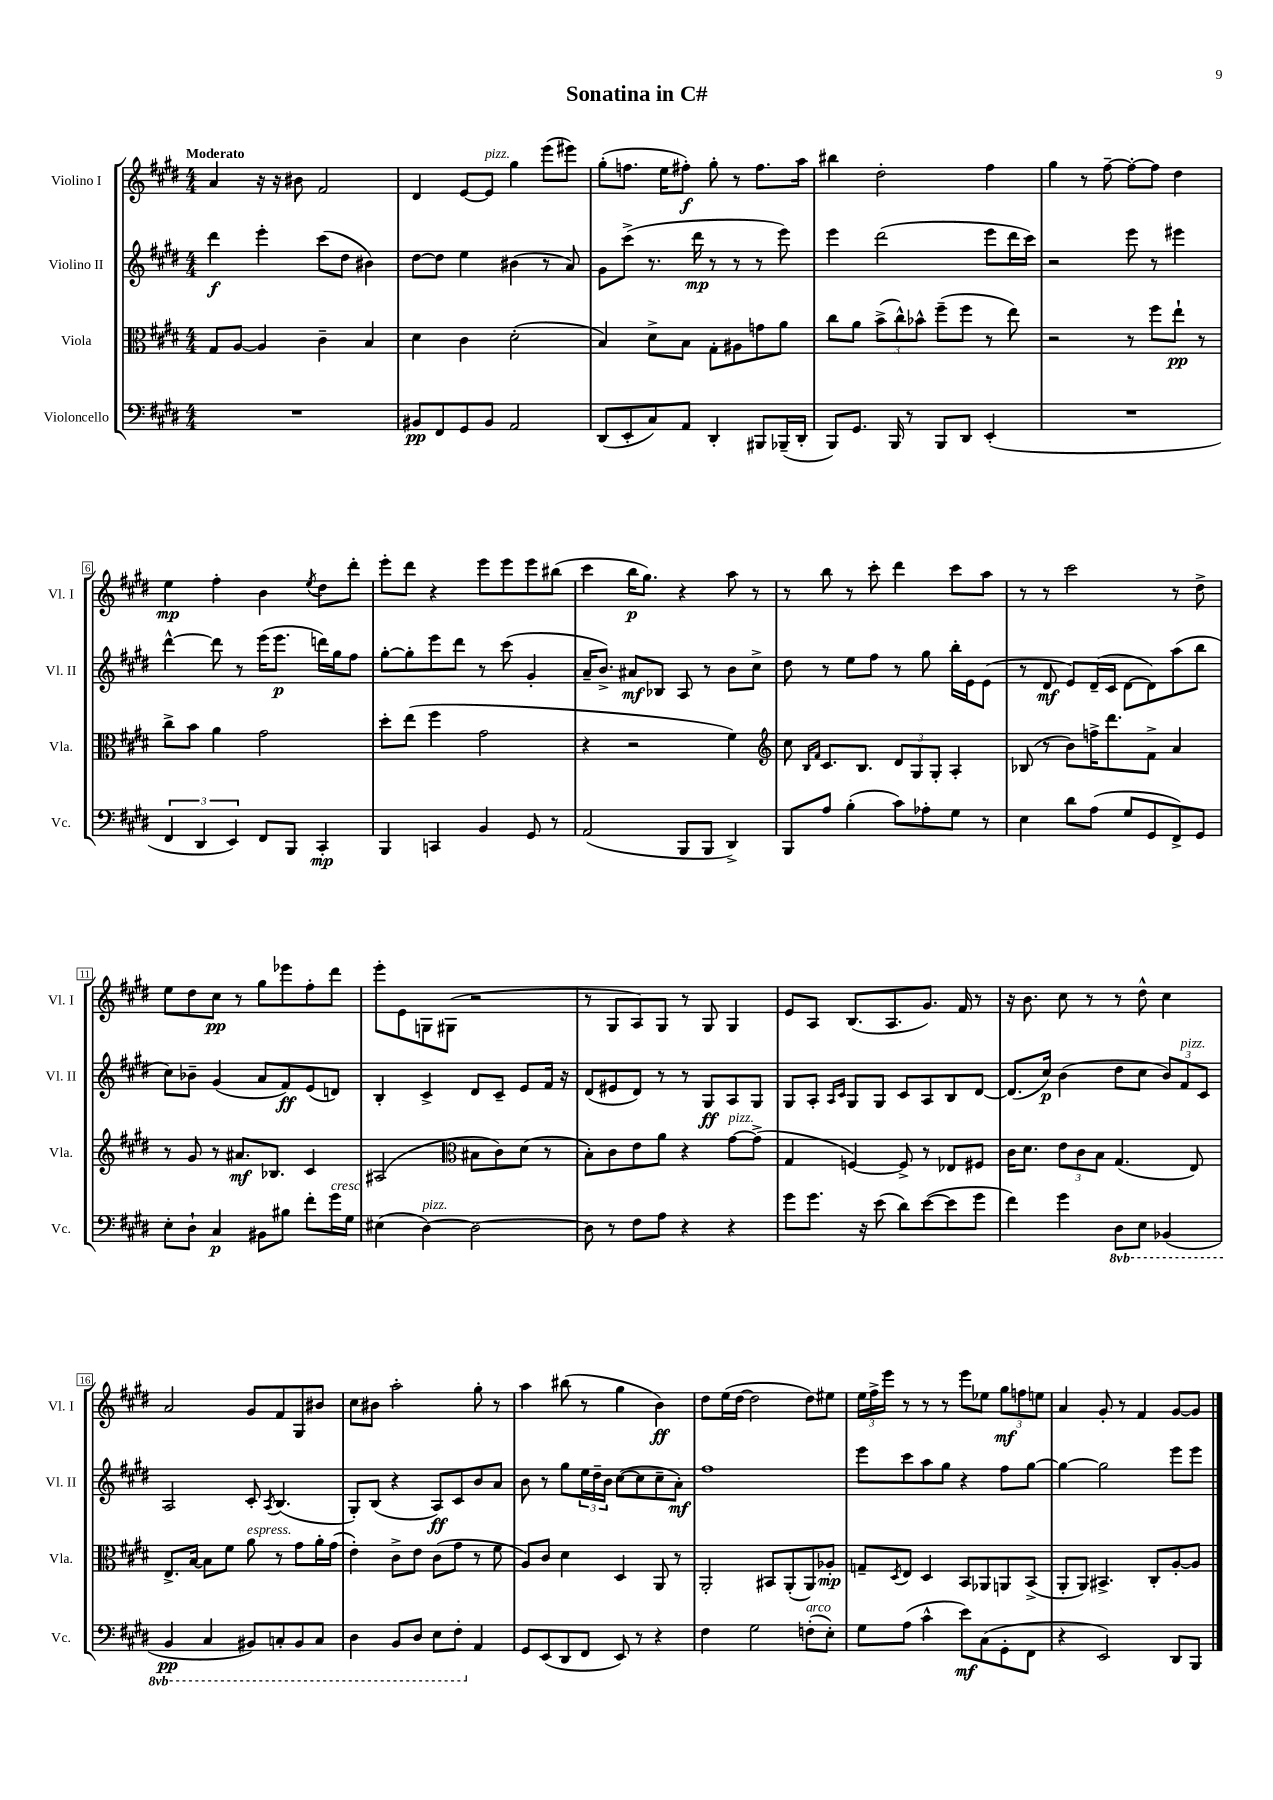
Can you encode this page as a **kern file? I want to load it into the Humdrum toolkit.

**kern	**kern	**kern	**kern
*staff4	*staff3	*staff2	*staff1
*clefF4	*clefC3	*clefG2	*clefG2
*k[f#c#g#d#]	*k[f#c#g#d#]	*k[f#c#g#d#]	*k[f#c#g#d#]
*M4/4	*M4/4	*M4/4	*M4/4
1r	8G#/L	4ddd#\	4a/
.	[8A/J	.	.
.	4A/]	4eee'\	16r
.	.	.	16r
.	.	.	8b#\
.	4c#~\	(8ccc#\L	2f#/
.	.	8dd#\J	.
.	4B/	4b#\)	.
=	=	=	=
8BB#/L	4d#\	[8dd#\L	4d#/
8FF#/	.	8dd#\]J	.
8GG#/	4c#\	4ee\	[8e/L
8BB#/J	.	.	8e/]J
2AA/	(2d#'\	(4b#\	4gg#\
.	.	8r	(8eee\L
.	.	8a/)	8eee#\J)
=	=	=	=
(8DD#/L	4B/)	8g#\L	(8gg#'\L
8EE'/	.	(8ccc#^\J	8.ff\J
8C#/)	8d#^\L	8.r	.
.	.	.	16ee\LK
8AA/J	8B\J	.	8ff#'\J)
.	.	16ddd#\	.
4DD#'/	8G#'\L	8r	8gg#'\
.	8A#\	8r	8r
8BBB#/L	8g\	8r	8.ff#\L
(16BBB-~/L	8a\J	8eee\)	.
16DD#'/JJ	.	.	16aa\Jk
=	=	=	=
8BBB/L)	8cc#\L	4eee\	4bb#\
8.GG#/J	8a\J	.	.
.	(12b^\L	(2ddd#\	2dd#'\
16BBB/	.	.	.
.	12cc#^^\)	.	.
8r	.	.	.
.	12b-^^\J	.	.
8BBB/L	(8ff#~\L	.	.
8DD#/J	8ff#\J	.	.
(4EE'/	8r	8eee\L	4ff#\
.	8ee\)	16ddd#\L	.
.	.	16ccc#\JJ)	.
=	=	=	=
1r	2r	2r	4gg#\
.	.	.	8r
.	.	.	[8ff#~\
.	8r	8eee\	8ff#'\_L
.	8ff#\L	8r	8ff#\]J
.	8ee`\J	4eee#\	4dd#\
.	8r	.	.
=	=	=	=
6FF#/	8cc#^\L	[4ddd#^^\	4ee\
.	8b\J	.	.
6DD#/	.	.	.
.	4a\	8ddd#\]	4ff#'\
6EE/)	.	.	.
.	.	8r	.
8FF#/L	2g#\	(16eee\LK	4b\
.	.	8.eee\J	.
8BBB/J	.	.	.
.	.	.	8qee/
4CC#'/	.	16ddd\LL)	8dd#\L
.	.	16gg#\J	.
.	.	8ff#\J	8ddd#'\J
=	=	=	=
4BBB/	8dd#'\L	[8gg#'\L	8eee'\L
.	(8ee\J	8gg#'\]	8ddd#\J
4CC/	4ff#\	8eee\	4r
.	.	8ddd#\J	.
4BB/	2g#\	8r	8eee\L
.	.	(8ccc#\	8eee\
8GG#/	.	4g#'/	8eee\
8r	.	.	(8bb#\J
=	=	=	=
(2AA/	4r	16a~/LK	4ccc#\
.	.	8.b^/J)	.
.	2r	8a#/L	16bb\LK
.	.	.	8.gg#\J)
.	.	8B-/J	.
8BBB/L	.	8A/	4r
8BBB/J	.	8r	.
4DD#^/)	4f#\)	8b\L	8aa\
.	.	8cc#^\J	8r
=	=	=	=
*	*clefG2	*	*
8BBB/L	8cc#\	8dd#\	8r
.	16qqB/LL	.	.
.	16qqf#/JJ	.	.
8A/J	8.c#/L	8r	8bb\
(4B'\	.	8ee\L	8r
.	8.B/J	.	.
.	.	8ff#\J	8ccc#'\
8c#\L)	12d#/L	8r	4ddd#\
.	12G#/	.	.
8A-'\	.	8gg#\	.
.	12G#'/J	.	.
8G#\J	4A'/	16bb'\LL	8ccc#\L
.	.	16e\J	.
8r	.	(8e\J	8aa\J
=	=	=	=
4E\	(8B-/	8r	8r
.	8r	8d#/	8r
8d#\L	8b\L)	8e/L)	2ccc#\
(8A\J	16ff^\K	(16d#~/L	.
.	8.ddd#\	16c#/JJ	.
8G#/L	.	[8d#\L	.
8GG#/	8f#^\J	8d#\])	.
8FF#^/)	4a/	(8aa\	8r
8GG#/J	.	8bb\J	8dd#^\
=	=	=	=
8E'\L	8r	8cc#\L)	8ee\L
8D#`\J	8g#/	8b-~\J	8dd#\
4C#/	8r	(4g#/	8cc#\J
.	8.a#/L	.	8r
8BB#\L	.	8a/L	8gg#\L
.	8.B-/J	.	.
8B#\J	.	8f#/)	8eee-\
8f#'\L	4c#/	(8e/	8ff#'\
16g#\L	.	8d/J)	8ddd#\J
16G#\JJ	.	.	.
=	=	=	=
(4E#\	(2A#/	4B'/	8eee'\L
.	.	.	8e\
[4D#\)	.	4c#^/	8G\
.	.	.	(8G#\J
*	*clefC3	*	*
2D#\_	8B#\L	8d#/L	2r
.	8c#\)	8c#~/J	.
.	(8d#\J	8e/L	.
.	8r	16f#/Jk	.
.	.	16r	.
=	=	=	=
8D#\]	8B'\L)	(8d#/L	8r
8r	8c#\	8e#/	8G#/L
8F#\L	8e\	8d#/J)	8A/)
8A\J	8a\J	8r	8G#/J
4r	4r	8r	8r
.	.	8G#/L	8G#/
4r	[8g#\L	8A/	4G#/
.	(8g#^\]J	8G#/J	.
=	=	=	=
8g#\L	4G#/	8G#/L	8e/L
8.g#\J	.	8A'/J	8A/J
.	.	16qqA/LL	.
.	.	16qqc#/JJ	.
.	[4F/)	8G#/L	(8.B/L
16r	.	.	.
(8e\	.	8G#/J	.
.	.	.	8.A/
8d#\L)	8F^/]	8c#/L	.
([8e\	8r	8A/	8.g#/J)
8e\]	8E-/L	8B/	.
.	.	.	16f#/
8g#\J	8F#/J	[8d#/J	8r
=	=	=	=
4f#\)	16c#\LK	(8.d#/]L	16r
.	8.d#\J	.	8.b\
.	.	16cc#/Jk)	.
4g#\	12e\L	(4b\	8cc#\
.	12c#\	.	.
.	.	.	8r
.	12B\J	.	.
8DD#\L	(4.G#/	8dd#\L	8r
8EE\J	.	8cc#\J	8dd#^^\
(4BBB-/	.	12b/L)	4cc#\
.	.	12f#/	.
.	8E/)	.	.
.	.	12c#/J	.
=	=	=	=
4BBB/	8.E^/L	2A/	2a/
.	[16B/Jk	.	.
4CC#/	8B\]L	.	.
.	8f#\J	.	.
8BBB#/L)	8a\	8c#'/	8g#/L
.	.	8qA/	.
8CC'/	8r	(4.B/	8f#/
8BBB#/	8g#\L	.	8G#/
8CC/J	16a'\L	.	8b#/J
.	(16g#\JJ	.	.
=	=	=	=
4DD#\	4e'\)	8G#'/L)	8cc#\L
.	.	(8B/J	8b#\J
8BBB/L	8c#^\L	4r	2aa'\
8DD#/J	8e\J	.	.
8EE\L	(8c#\L	8A/L)	.
8FF#'\J	8g#\J	8c#/	.
4AA/	8r	8b/	8gg#'\
.	8f#\	8a/J	8r
=	=	=	=
8GG#/L	8A/L)	8b\	4aa\
(8EE/	8c#/J	8r	.
8DD#/	4d#\	8gg#\L	(8bb#\
8FF#/J	.	24ee\L	8r
.	.	24dd#~\	.
.	.	24b\JJ	.
8EE/)	4D#/	([8cc#\L	4gg#\
8r	.	8cc#\]	.
4r	8AA/	8cc#~\	4b\)
.	8r	8a'\J)	.
=	=	=	=
4F#\	2AA'/	1ff#	8dd#\L
.	.	.	(16ee\L
.	.	.	[16dd#\JJ
2G#\	.	.	2dd#\]
.	8BB#/L	.	.
.	(8AA'/	.	.
(8F'\L	8AA/)	.	8dd#\L)
8E'\J)	8A-'/J	.	8ee#\J
=	=	=	=
8G#\L	8G~/L	8eee\L	24ee\LL
.	.	.	24ff#^\
.	.	.	24eee\JJ
.	8qD#/	.	.
(8A\J	8E/J	8ccc#\	8r
4c#^^\	4D#/	8aa\	8r
.	.	8gg#\J	8r
8e\L)	8BB/L	4r	8eee\L
(8C#\	8AA-/	.	8ee-\J
8GG#'\	8AA/	8ff#\L	12gg#\L
.	.	.	12ff\
8FF#\J	(8BB^/J	[8gg#\J	.
.	.	.	12ee\J
=	=	=	=
4r	8AA'/L	4gg#\_	4a/
.	8AA/J)	.	.
2EE/)	4.BB#^/	2gg#\]	8g#'/
.	.	.	8r
.	.	.	4f#/
.	8C#'/L	.	.
8DD#/L	[8A'/	8eee\L	[8g#/L
8BBB/J	8A/]J	8eee\J	8g#/]J
==	==	==	==
*-	*-	*-	*-
